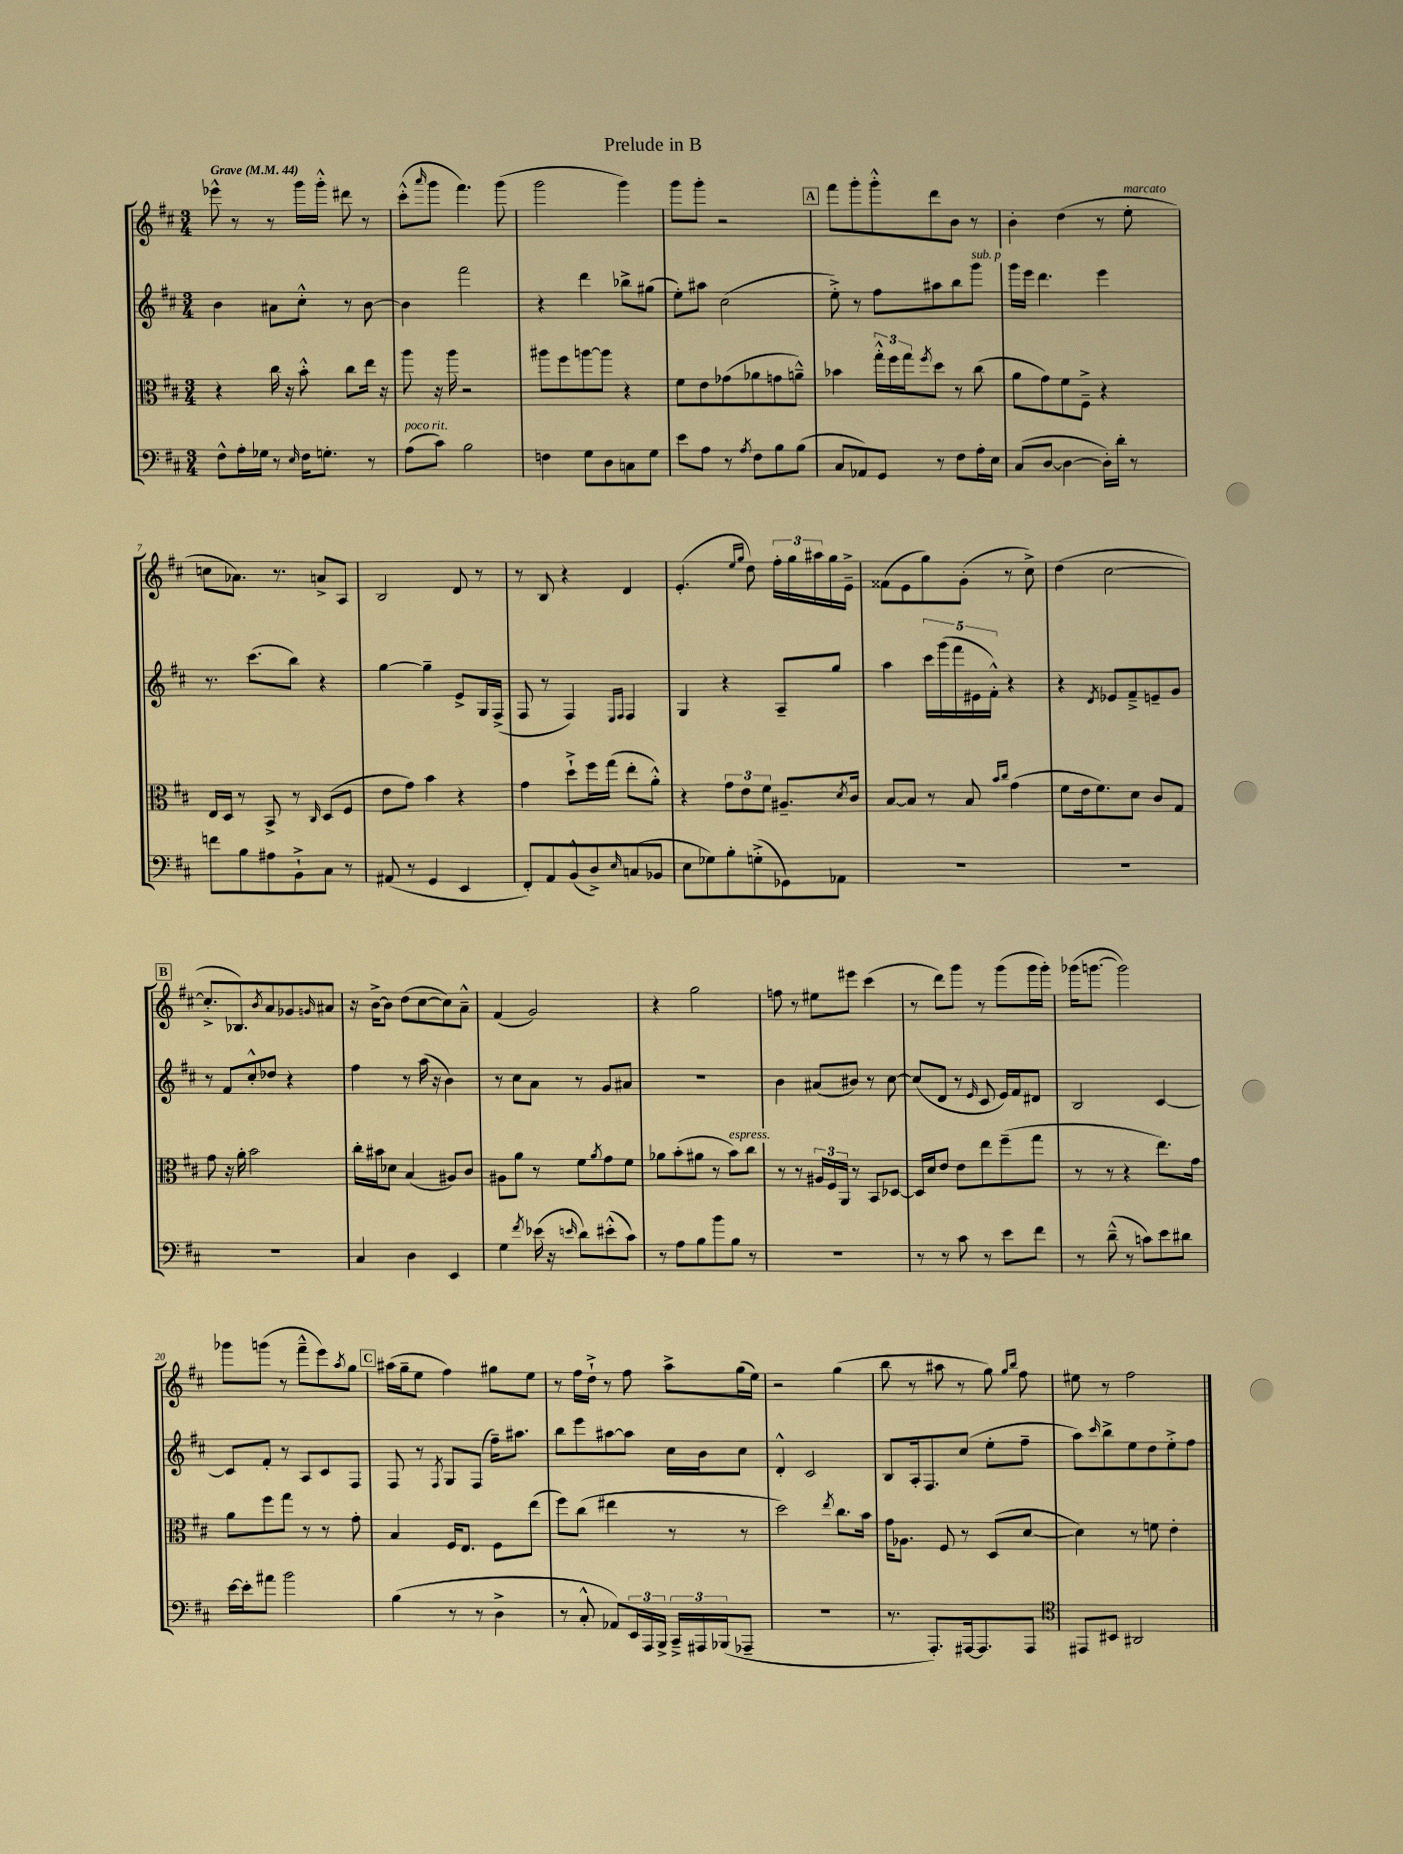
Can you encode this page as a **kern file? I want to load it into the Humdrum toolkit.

**kern	**kern	**kern	**kern
*staff4	*staff3	*staff2	*staff1
*clefF4	*clefC3	*clefG2	*clefG2
*k[f#c#]	*k[f#c#]	*k[f#c#]	*k[f#c#]
*M3/4	*M3/4	*M3/4	*M3/4
*MM44	*MM44	*MM44	*MM44
8F#^^	4r	4b	8eee-^^
16A'	.	.	8r
16G-	.	.	.
8r	16cc#	8a#	8r
.	16r	.	.
16qqE	.	.	.
16F#	8b'^^	8cc#'^^	16ggg
8.G'	.	.	16ggg'^^
.	8cc#	8r	8ddd#
8r	16ee	[8b	8r
.	16r	.	.
=	=	=	=
(8A	8aa	4b]	(8ccc#'^^
.	.	.	16qqaaa
8c#)	16r	.	8ggg
.	16aa	.	.
2B	2r	2fff#	4.fff#)
.	.	.	(8ggg
=	=	=	=
4F	8aa#	4r	2ggg
.	8ff#	.	.
8G	[8aa	4ddd	.
8D	8aa]	.	.
8C	4r	8bb-^	4ggg)
8G	.	(8gg#	.
=	=	=	=
8e	8f#	8ee')	8ggg
8A	8e	8aa#	8ggg'
8r	(8g-	(2cc#	2r
8qA	.	.	.
8F#	8a-	.	.
8B	8g	.	.
(8B	8a~^^)	.	.
=	=	=	=
8C#	4b-	8ee'^)	8fff#
8AA-)	.	8r	8ggg'
8GG	24gg'^^	8ff#	8ggg'^^
.	24ff#	.	.
.	24gg	.	.
.	8qff#	.	.
8r	8dd	8aa#	8ddd
8F#	8r	8bb	8b
16A'	(8cc#	8ggg	8r
16E	.	.	.
=	=	=	=
(8C#	8a	16ggg	4b'
.	.	16eee	.
[8D	8g)	4.ddd	.
4D_	8f#	.	(4dd
.	8F#~^	.	.
16D'])	4r	4eee	8r
16d'	.	.	.
8r	.	.	8ee'
=	=	=	=
8f	16E	8.r	8cc
.	16D	.	.
8B	8r	.	8.a-)
.	.	(8.ccc#	.
8A#	8BB^	.	.
.	.	.	8.r
8BB`^	8r	8bb)	.
.	16qqC#	.	.
8C#	(8D	4r	8a^
8r	8F#	.	8A
=	=	=	=
(8AA#	8e	[4gg	2B
8r	8g)	.	.
4GG	4b	4gg~]	.
4EE	4r	8e^	8d
.	.	16G	8r
.	.	(16F#^	.
=	=	=	=
8FF#')	4g	8F#	8r
8AA	.	8r	8B
(8BB^^	8dd`^	4F#)	4r
8D^)	16ff#	.	.
.	(16gg	.	.
.	.	16qqE	.
16qqE	.	16qqF#	.
(8C	8ee'	4F#	4d
8BB-	8a'^^)	.	.
=	=	=	=
8E	4r	4G	(4.e'
8G-)	.	.	.
8B'	12g	4r	.
.	12e	.	.
.	.	.	16qqee
.	.	.	16qqgg
(8G'^	.	.	8dd)
.	12f#	.	.
8GG-)	8.A#~	8A~	24ff#'
.	.	.	24gg
.	.	.	24aa#
8AA-	.	8gg	16gg
.	8qd	.	.
.	16c#	.	16e~^
=	=	=	=
2.r	[8B	4aa	(8f##
.	8B]	.	8e
.	8r	20ccc#	8gg)
.	.	(20ggg	.
.	.	20fff#	.
.	8B	.	(8g'
.	.	20e#	.
.	.	20f#'^^)	.
.	16qqb	.	.
.	16qqcc#	.	.
.	(4g	4r	8r
.	.	.	8cc#^)
=	=	=	=
2.r	8f#	4r	(4dd
.	16e	.	.
.	8.f#)	.	.
.	.	8qd	.
.	.	8e-	[2cc#
.	8d	8f#~^	.
.	8c#	8e~	.
.	8G	8g	.
=	=	=	=
2.r	8g	8r	8.cc#'^]
.	16r	8f#	.
.	16a'	.	8.B-)
.	2b	8cc#'^^	.
.	.	.	8qb
.	.	8dd-	8a
.	.	4r	8g-
.	.	.	16qqg
.	.	.	8a#
=	=	=	=
4C#	16cc#'	4ff#	16r
.	16b#	.	[16b^
.	8d-	.	8b]
4D	(4B	8r	(8dd
.	.	(16aa	[8cc#
.	.	16r	.
4EE	8A#)	4b)	8cc#])
.	8c#	.	8a~^^
=	=	=	=
4G	8A#	8r	(4f#
.	8a	8cc#	.
8qf#	.	.	.
(16e-	8r	8a	2g)
16r	.	.	.
16qqe	.	.	.
8d)	8f#	8r	.
.	8qa	.	.
(8e#'^^	8g	8g	.
8c#)	8f#	8a#	.
=	=	=	=
8r	8a-	2.r	4r
8A	(8b'	.	.
8B	8a#	.	2gg
8b	8r	.	.
8B	8b)	.	.
8r	8cc#	.	.
=	=	=	=
2.r	8r	4b	8ff
.	8r	.	8r
.	24A#	(8a#	8ee#
.	24F#	.	.
.	24AA	.	.
.	8r	8b#)	8eee#
.	8BB	8r	(4ccc#
.	[8D-	[8cc#	.
=	=	=	=
8r	16D-]	(8cc#]	8r
.	16d	.	.
8r	8e	8d	8ddd)
8c#	8e	8r	8ggg
.	.	16qqe	.
8r	8ee	8c#	8r
8e	(8ff#~	16e)	(8ggg
.	.	16f#	.
8f#	8gg	8d#	16ggg
.	.	.	16ggg')
=	=	=	=
8r	8r	2B	(16ggg-
.	.	.	[8.ggg
(8d~^^	8r	.	.
8r	4r	.	2ggg])
8c)	.	.	.
8e	8.ee)	[4c#	.
8d#	.	.	.
.	16g	.	.
=	=	=	=
[16e	8a	8c#]	8ggg-
16e']	.	.	.
8a#	8ff#	8f#'	(8ggg
2b	8gg	8r	8r
.	8r	8A	8fff#~^^
.	8r	8c#	8eee)
.	.	.	8qaa
.	8g'	8F#	8gg
=	=	=	=
(4B	4B	8F#	(16aa#
.	.	.	16gg~
.	.	8r	8ee
.	.	8qF#	.
8r	16F#	8G	4ff#)
.	8.E	.	.
8r	.	(8F#	.
4D^	8F#	16ff#~)	8gg#
.	.	8.aa#	.
.	(8ee	.	8ee
=	=	=	=
8r	8ff#)	8bb	8r
8C#'^^	(8cc#	8eee	16ff#
.	.	.	16dd`^
8AA-)	4ee#	[8aa#	8r
24EE	.	8aa#]	8ff#
24AAA	.	.	.
24BBB^	.	.	.
24CC#~^	8r	16cc#	8aa^
24AAA#	.	.	.
.	.	16b	.
(24BBB-	.	.	.
8AAA-~	8r	8cc#	(16gg
.	.	.	16ee)
=	=	=	=
2.r	2dd)	4d'^^	2r
.	.	2c#	.
.	8qee	.	.
.	8.cc#	.	(4gg
.	16b	.	.
=	=	=	=
8.r	16g	8B	8bb
.	8.A-	.	.
.	.	16A'	8r
8.AAA')	.	8.F#	.
.	8F#	.	8aa#
[16AAA#	8r	(8cc#	8r
8.AAA#]	.	.	.
.	(8D	8ee'	8gg)
.	.	.	16qqgg
.	.	.	16qqbb
8AAA#	[8d	8ff#~	8ff#
=	=	=	=
*clefC4	*	*	*
8EE#	4d])	8aa)	8ee#
.	.	16qqccc#	.
8BB#	.	8bb^	8r
2AA#	8r	8ee	2ff#
.	8f	8dd	.
.	4e'	8ee'^	.
.	.	8ff#	.
==	==	==	==
*-	*-	*-	*-
